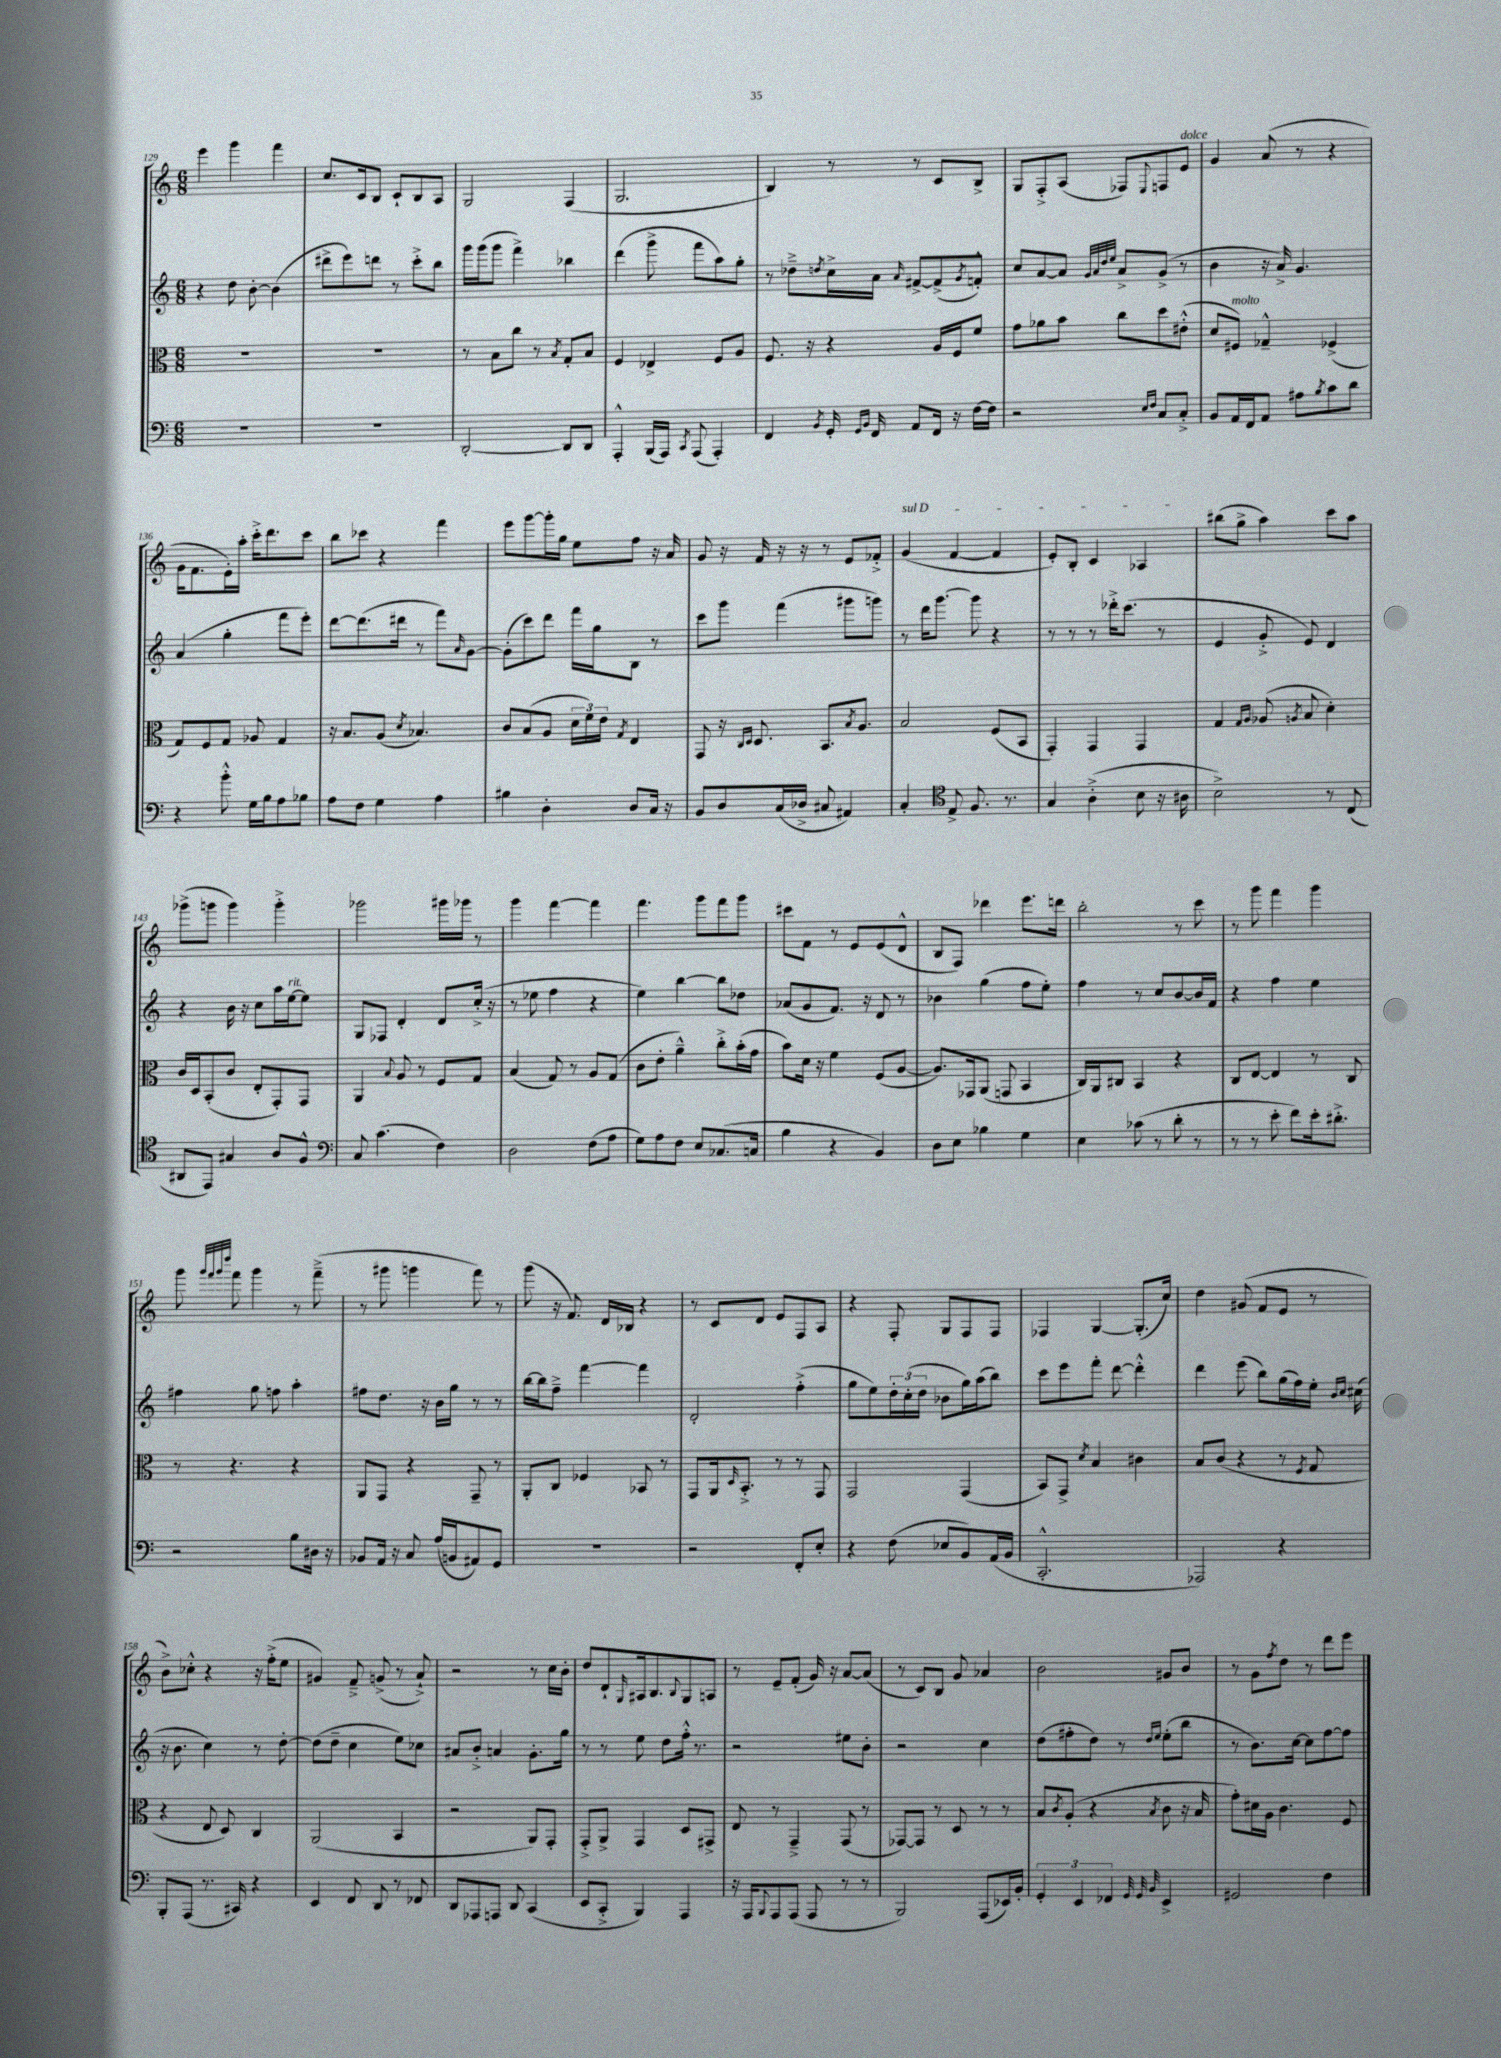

**kern	**kern	**kern	**kern
*part4	*part3	*part2	*part1
*staff4	*staff3	*staff2	*staff1
*clefF4	*clefC3	*clefG2	*clefG2
*k[]	*k[]	*k[]	*k[]
*M6/8	*M6/8	*M6/8	*M6/8
=129	=129	=129	=129
2.r	2.r	4r	4eee\
.	.	8dd\	4ggg\
.	.	[8b'\	.
.	.	(4b\]	4fff\
=130	=130	=130	=130
2.r	2.r	8ddd#X^\L	8.cc/L
.	.	8eee\)	.
.	.	.	16c/k
.	.	8dddn\J	8B/J
.	.	8r	8c`/L
.	.	8ccc'^\L	8B/
.	.	8bb\J	8A/J
=131	=131	=131	=131
[2DD'/	8r	16ggg\LL	2G/
.	.	(16ggg\J	.
.	8B\L	8ggg\J	.
.	8cc\J	4fff^\)	.
.	8r	.	.
.	8qB/	.	.
8DD/L]	8G'/L	4bb-X\	(4F/
8DD/J	8B/J	.	.
=132	=132	=132	=132
4AAA'^^/	4F/	(4ddd\	2.G/
(16BBB/LL	4E-X^/	8ggg^\	.
16AAA/JJ)	.	.	.
8qCC/	.	.	.
(8AAA/	.	8fff\L	.
4AAA'/)	8F/L	8aa\)	.
.	8A/J	8gg'\J	.
=133	=133	=133	=133
4FF/	8.F/	8r	4B/)
.	.	8dd-X~^\L	.
.	16r	.	.
8qBB/	.	8qddn/	.
16GG'/	4r	16cc^\L	8r
16qqGG/LL	.	.	.
16qqBB/JJ	.	.	.
16FF/	.	16a\JJ	.
.	.	16qqa/	.
8AA/L	.	[8f#X^/L	8r
16FF/Jk	16A/LL	(8f#^/]	8c/L
16r	16F/J	.	.
.	.	8qg/	.
[16F\LL	8f/J	8fn'^^/J)	8B^/J
16F\JJ]	.	.	.
=134	=134	=134	=134
2r	8g\L	8cc/L	8G/L
.	8a-X\	[8a/	8F'^/
.	8b\J	8a/J]	(8A/J
.	.	32qqg/LLL	.
.	.	32qqa/	.
.	.	32qqdd/	.
.	.	32qqee/JJJ	.
.	8cc\L	8a^/L	8F-X/L)
16qqE/LL	.	.	.
16qqF/JJ	.	.	8qqE/
8C/L	8dd\	(8g^/J	8Fn/
!	!	!	!LO:TX:a:i:t=dolce
8C'^/J	(8e#X'^^\J	8r	8e/J
=135	=135	=135	=135
8BB/L	8d/L	4b\	4g/
!	!LO:TX:a:i:t=molto	!	!
16AA/L	8F#X/J)	.	.
16FF/J	.	.	.
8AA/J	4G-X~^^/	16r	(8a/
.	.	16a^/)	.
8A#X\L	.	4.g/	8r
8qB/	.	.	.
8c\	(4F-X^/	.	4r
8d\J	.	.	.
!!LO:LB:g=z
=136	=136	=136	=136
4r	8G/L)	(4a/	16g\KL
.	.	.	8.f\
.	8F/	.	.
8b'^^\	8G/J	4gg'\	16e'\L)
.	.	.	16aa'\JJ
16G\LL	8A-X/	.	16ccc'^\KL
16B\J	.	.	8.ddd\
8A\	4G/	8fff\L	.
8B-X\J	.	8eee'\J)	8ccc\J
=137	=137	=137	=137
8A\L	16r	[8ddd\L	8bb\L
.	8.B/L	.	.
8F\J	.	(8.ddd\]	8ccc-X\J
4G\	(8A/J	.	4r
.	.	16ddd#X\Jk	.
.	8qd/	.	.
.	4.B-X/)	8r	.
4A\	.	8fff\L)	4fff\
.	.	16qqa/	.
.	.	[8g\J	.
=138	=138	=138	=138
4B#X\	8c/L	(8g'\L]	8eee\L
.	(8B/	8ccc\)	[8ggg\
4D'\	8A/J	8ddd\J	16ggg'\L]
.	.	.	16gg\JJ
.	24d\LL	16fff\LL	8ee\L
.	24f\)	.	.
.	.	16gg\J	.
.	24e\JJ	.	.
.	8qG/	.	.
8D/L	4E/	8B\J	8ff\J
16C/Jk	.	8r	16r
16r	.	.	16a/
=139	=139	=139	=139
8BB/L	8GG/	8ccc\L	8g/
8D/	16r	8ggg\J	16r
.	16qqC/LL	.	.
.	16qqD/JJ	.	.
.	8.D/	.	16f/
(16C/L	.	(4fff\	16r
16D-X^/JJ	.	.	16r
8C#X/	8.BB/L	.	8r
4AA#X/)	.	8ggg#X\L	8e/L
.	8qB/	.	.
.	8.A/J	.	.
.	.	8gggn\J)	8f-X'^/J
=140	=140	=140	=140
!	!	!	!LO:TX:a:i:t=sul D
4C'/	2B/	8r	(4g/
.	.	16ddd\KL	.
.	.	[8.ggg\J	.
*clefC4	*	*	*
8E^/	.	.	[4f/
8.F/	.	8ggg\]	.
.	(8F/L	4r	4f/]
8.r	.	.	.
.	8BB/J	.	.
=141	=141	=141	=141
4G/	4GG'/)	8r	8e'/L)
.	.	8r	8B'/J
(4A'^\	4GG/	8r	4c/
.	.	16ddd-X'^\KL	.
.	.	(8.ccc\J	.
8B\	4GG/	.	4A-X/
16r	.	8r	.
16A#X\	.	.	.
=142	=142	=142	=142
2B^\)	4G/	4e/	(8bb#X\L
.	.	.	8gg^\J
.	16qqG/LL	.	.
.	16qqA/JJ	.	.
.	(8A-X/	8g'^/	4aa\)
.	8qAn/	.	.
.	8B/	8e/)	.
8r	4d'\)	4d/	8ccc\L
(8C/	.	.	8aa\J
!!LO:LB:g=z
=143	=143	=143	=143
8AA#X/L	16c/LL	4r	(8ggg-X^\L
.	16D/J	.	.
8EE/J)	(8BB'/	.	8gggn\J
4G#X/	8c/J	16b\	4ggg\)
.	.	16r	.
.	8E'/L	8cc\L	.
8A/L	8GG'/)	16aa\L	4ggg'^\
!	!	!LO:TX:a:i:t=rit.	!
.	.	[16ee\J	.
8F^^/J	8GG/J	8ee\J]	.
=144	=144	=144	=144
*clefF4	*	*	*
8C/	4AA/	8G/L	2ggg-X\
(4.c\	.	8F-X/J	.
.	8qqB/	.	.
.	8A/	4d'/	.
.	8r	.	.
4F\)	8F/L	8d/L	16ggg#X\LL
.	.	.	16ggg-X\JJ
.	8G/J	(16cc'^/Jk	8r
.	.	16r	.
=145	=145	=145	=145
2D\	(4B/	8r	4ggg\
.	.	8ee-X\	.
.	8G/)	4ff\	[4fff\
.	8r	.	.
(8F\L	8A/L	4r	4fff\]
8A\J	(8G/J	.	.
=146	=146	=146	=146
8G\L)	8c\L	4ee\)	4.fff\
8A\	8e'\J	.	.
8F\J	4a~^^\)	[4bb\	.
8E/L	.	.	8ggg\L
(8.C-X/	8cc'^\L	8bb\L]	8fff\
.	(16b'\L	8dd-X\J	8ggg\J
16Cn/Jk	16g\JJ	.	.
=147	=147	=147	=147
4B\	8b\L)	(8a-X/L	8ccc#X\L
.	16d\Jk	8g/	8f\J
.	16r	.	.
4r	4f\	8.f/J)	8r
.	.	.	8e/L
.	.	16r	.
4BB/)	(8F/L	8d/	(8e/
.	[8A/J	8r	8d^^/J
=148	=148	=148	=148
8D\L	8.A/L])	4b-X\	8B/L
8E\J	.	.	8F/J)
.	16GG-X/k	.	.
4B-X\	(8AA/J	(4gg\	4ddd-X\
.	8GGn/	.	.
4G\	4BB/	8ff\L	8.eee\L
.	.	8ee'\J)	.
.	.	.	16dddn\Jk
=149	=149	=149	=149
4E\	16C/LL)	4ff\	2bb'\
.	16AA/J	.	.
.	8C#X/J	.	.
(8c-X\	4BB/	8r	.
8r	.	8cc/L	.
8d'\	4r	[8b/	8r
8r	.	16b/L]	8ccc\
.	.	16f/JJ	.
=150	=150	=150	=150
8r	8C/L	4r	8r
8r	[8E/J	.	8ggg\
8e'\	4E/]	4ff\	4fff\
8f\L)	.	.	.
16e'\k	8r	4ee\	4ggg\
8.d#X'^\J	.	.	.
.	8C/	.	.
!!LO:LB:g=z
=151	=151	=151	=151
2r	8r	4ff#X\	8ggg\
.	.	.	32qqggg/LLL
.	.	.	32qqfff/
.	.	.	32qqggg/
.	.	.	32qqdddd/JJJ
.	4.r	.	8fff\
.	.	8gg\	4ggg\
.	.	8ffn\	.
8B\L	4r	4aa'\	8r
16D#X\Jk	.	.	(8fff~^\
16r	.	.	.
=152	=152	=152	=152
8BB-X/L	8AA/L	8ff#X\L	8r
16AA/Jk	8GG/J	8.dd\J	8ggg#X\
16r	.	.	.
8C/	4r	.	4gggn\
.	.	16r	.
(16A/LL	.	16b\LL	.
16BBn/J	.	16gg\JJ	.
8AA#X/)	8GG~/	8r	8fff\)
8GG/J	8r	8r	8r
=153	=153	=153	=153
2.r	8AA'/L	[16bb\LL	(8ggg\
.	.	16bb\J]	.
.	8C/J	8ff~^\J	16r
.	.	.	8.f/)
.	4F-X/	[4fff\	.
.	.	.	16d/LL
.	.	.	16B-X/JJ
.	8BB-X/	4fff\]	4r
.	8r	.	.
=154	=154	=154	=154
2r	8GG/L	2d'/	8r
.	16AA/k	.	8c/L
.	16qqD/	.	.
.	8.BB'^/J	.	.
.	.	.	8d/J
.	8r	.	8e/L
8FF'/L	8r	(4ff'^\	8F/
8E'/J	8GG/	.	8A/J
=155	=155	=155	=155
4r	2GG/	8gg\L	4r
.	.	8ee\)	.
(8F\	.	24dd'\L	8F'/
.	.	(24cc'\	.
.	.	24dd\JJ	.
8E-X/L	.	8b-X\L	8G/L
8BB/)	(4GG/	16gg\L)	8F/
.	.	(16aa\J	.
(16AA/L	.	8bb\J)	8F/J
16BB/JJ	.	.	.
=156	=156	=156	=156
2.CC'^^/	8BB/L)	8ccc\L	4F-X/
.	8GG^/J	8eee\	.
.	8qd/	.	.
.	4B/	8fff'\J	[4G/
.	.	[8ddd\	.
.	4c#X\	4ddd'^^\]	(8.G'/L]
.	.	.	16cc/Jk)
=157	=157	=157	=157
2AAA-X/)	8B/L	4ddd\	4dd\
.	(8c/J	.	.
.	4r	(8eee\	(8g#X/
.	.	8bb\L)	8f/L
4r	8r	(16gg\L	8e/J
.	.	16ff\)	.
.	8qF/	.	.
.	8G/	16ee'\JJ	8r
.	.	16qqb/LL	.
.	.	16qqcc/JJ	.
.	.	(16cc#X\	.
!!LO:LB:g=z
=158	=158	=158	=158
8BBB'/L	4r	16r	8b^\L)
.	.	8.b\	.
(8AAA/J	.	.	8cc-X'^^\J
8.r	8E/	4cc\)	4r
.	8D/)	.	.
16CC#X/)	.	.	.
4r	4C/	8r	16r
.	.	.	(16ff'^\KL
.	.	[8dd'\	8ee\J
=159	=159	=159	=159
4EE/	(2AA/	(8dd\L]	4g#X/)
.	.	8dd~\J	.
8FF/	.	4cc\	8f~^/
8DD/	.	.	(8gn^/
8r	4BB/	8ee\L)	8r
8FF-X/	.	8cc-X\J	8a`^/)
=160	=160	=160	=160
8DD/L	2r	8a#X/L	2r
8AAA-X/	.	8b'^/J	.
8AAAn/J	.	4an/	.
8DD/	.	.	.
(4CC/	8AA/L)	8.g'\L	8r
.	8GG'/J	.	16cc\LL
.	.	16gg\Jk	16b'\JJ
=161	=161	=161	=161
8EE/L	8GG'^/L	8r	8dd/L
8CC'^/J	8AA^/J	8r	8d`/
.	.	.	16qqG/
4BBB/)	4GG/	8ee\	16A#X/k
.	.	.	8.B/
.	.	8dd\L	.
.	.	.	8qqB/
4AAA/	8D/L	16ff'^^\Jk	8G/
.	.	8.r	.
.	8GG#X^/J	.	8An/J
=162	=162	=162	=162
16r	8E/	2r	8r
16AAA/KL	.	.	.
8qqBBB/	.	.	.
8AAA/	8r	.	8e~/L
(8AAA/J	4GG~^/	.	(8f'/J
8AAA/	.	.	16g/)
.	.	.	16r
8r	(8GG/	8ee#X\L	[8a/L
8r	8r	8b'\J	(8a/J]
=163	=163	=163	=163
2BBB/)	[8GG-X/L)	2r	8r
.	8GG-/J]	.	8c/L)
.	8r	.	8B/J
.	8D/	.	8g/
(8AAA/L	8r	4cc\	4a-X/
16EE-X/L)	8r	.	.
16BB'/JJ	.	.	.
=164	=164	=164	=164
6GG'/	8B/L	(8dd\L	2b\
.	8qc/	.	.
.	(8A'/J	8ff#X'\	.
6EE/	.	.	.
.	4r	8dd\J)	.
6FF-X/	.	.	.
.	.	8r	.
32qqGG/	.	.	.
32qqGG/	.	16qqdd/LL	.
32qqBB/	8qB/	16qqee/JJ	.
4EE^/	8c\	(8ee'\L	8g#X/L
.	16r	8bb\J	8b/J
.	16B/	.	.
=165	=165	=165	=165
2GG#X/	8g'\L)	8r	8r
.	16d#X\L	8.b\L)	8g\L
.	16A\JJ	.	.
.	.	.	8qff/
.	4.c\	.	8dd\J
.	.	[16cc\Jk	.
.	.	8cc\L]	8r
4F\	.	[8ff\	8ddd\L
.	8F/	8ff\J]	8eee\J
==	==	==	==
*-	*-	*-	*-
